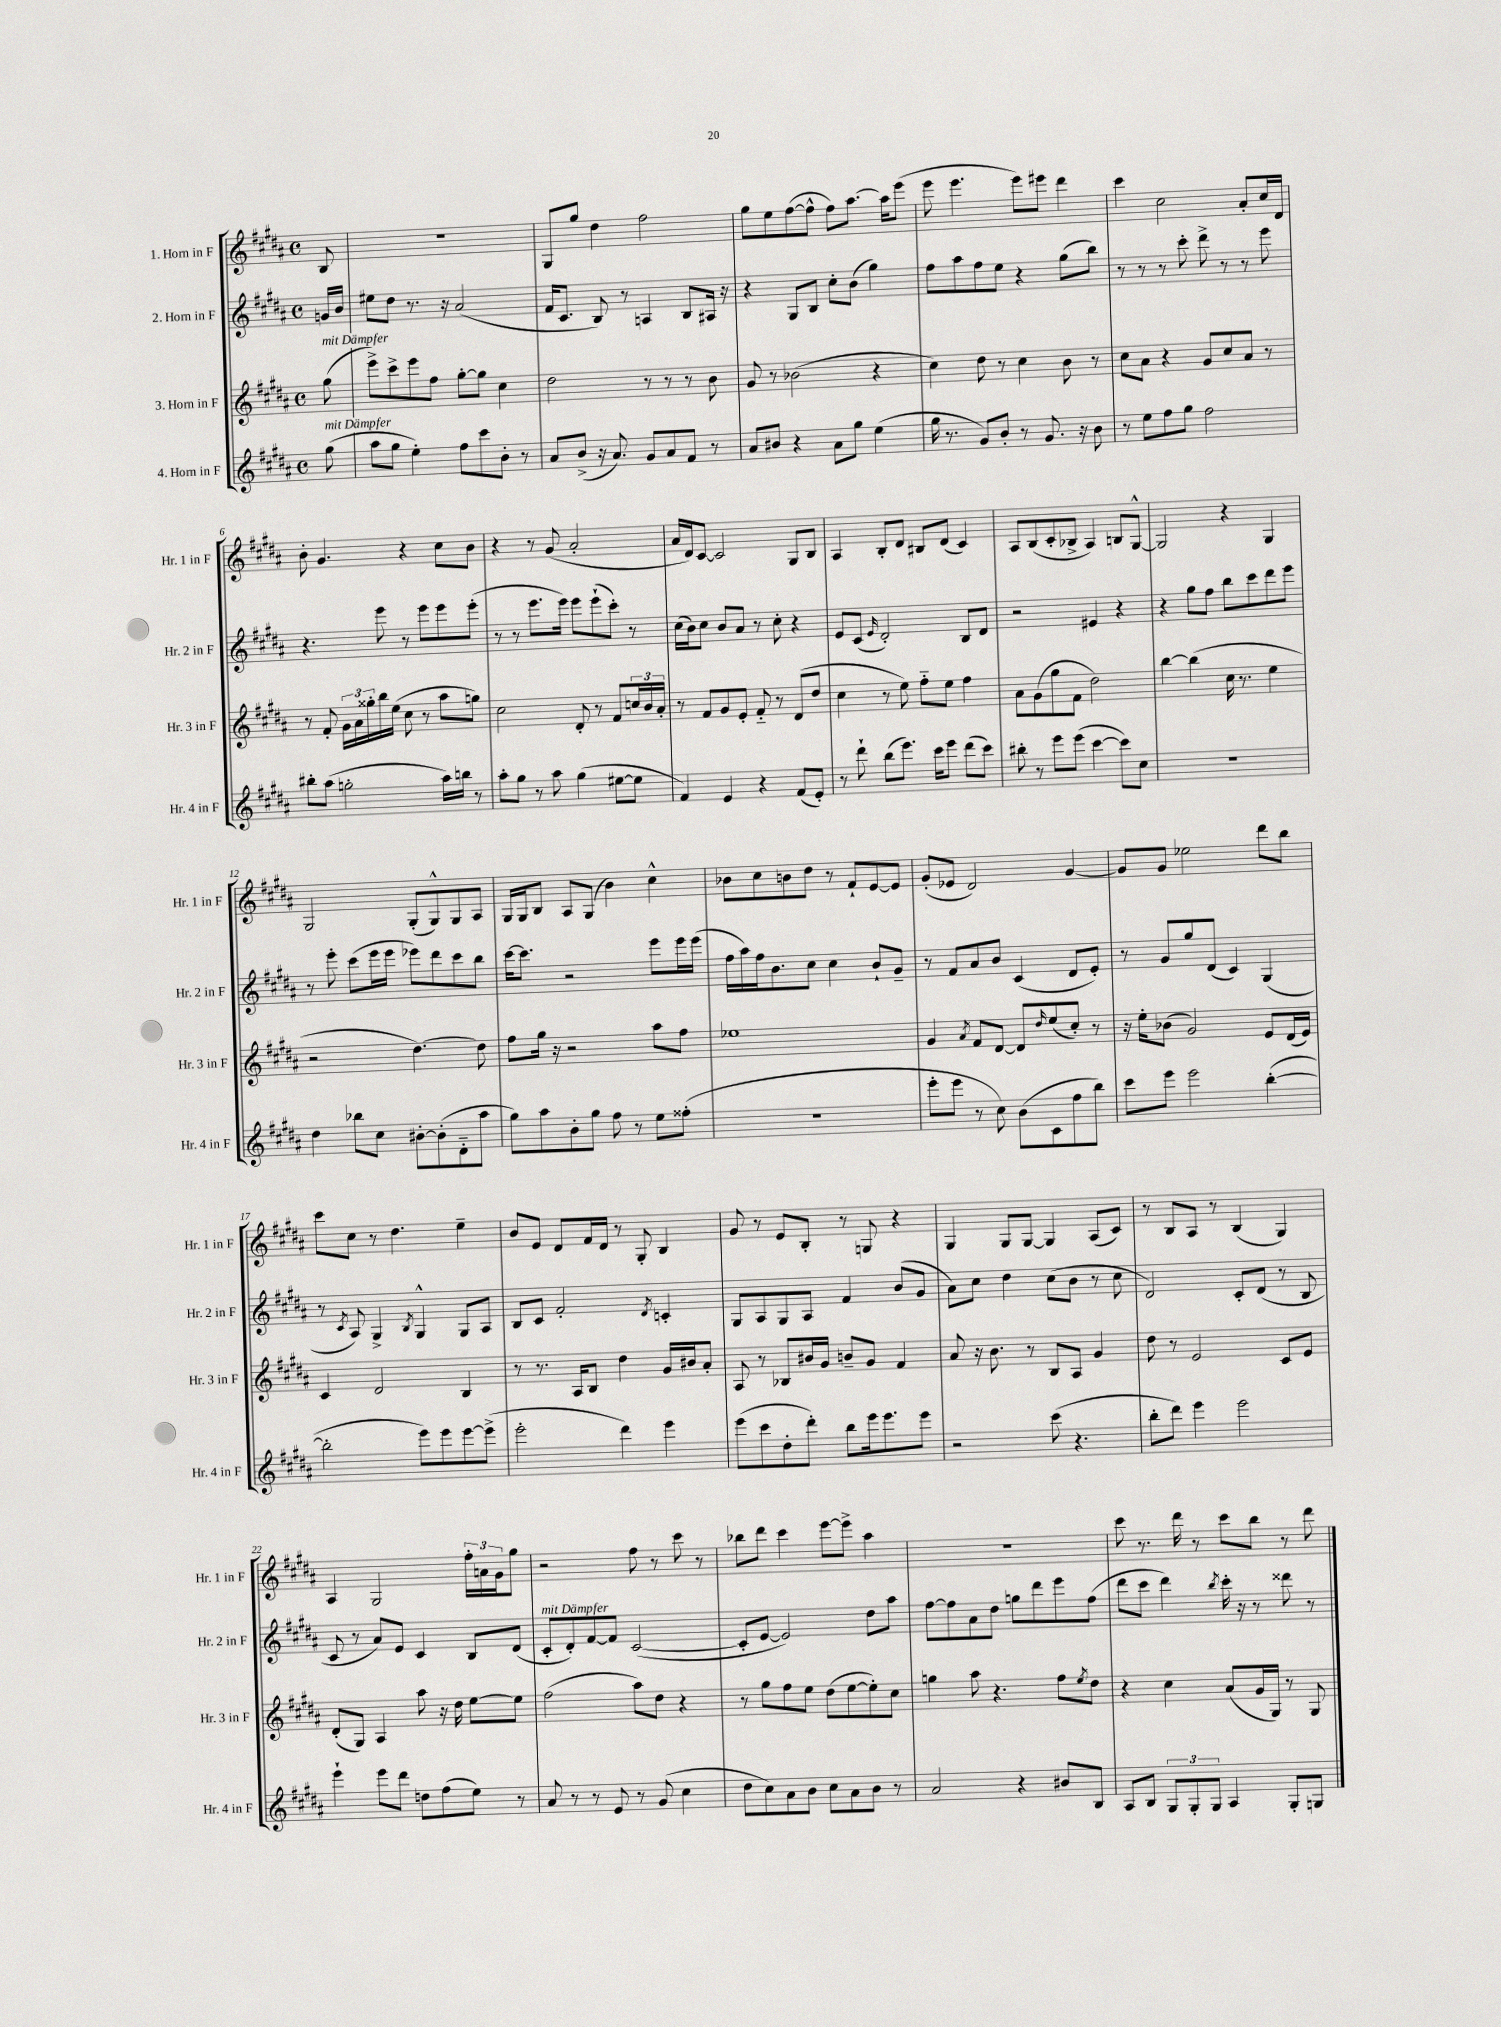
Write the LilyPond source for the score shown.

<<
\new StaffGroup <<
\new Staff = "s0" \with { instrumentName = "1. Horn in F" shortInstrumentName = "Hr. 1 in F" } {
    \clef treble \key b \major \defaultTimeSignature \time 4/4 \partial 8
    b8 |
    R1 |
    gis8 gis''8 dis''4 fis''2 |
    gis''8 e''8 fis''8~( fis''8-^ fis''8) ais''8.~ ais''16 e'''8( |
    e'''8 e'''4. e'''8) eis'''8 dis'''4 |
    cis'''4 cis''2 ais'8-. cis''16 dis'16 |
    b'8-. gis'4. r4 cis''8 b'8 |
    r4 r8 gis'8( ais'2-. |
    ais'16 dis'16) cis'8~ cis'2 gis8 b8 |
    ais4 b8-. dis'8 bis8 dis'8( cis'4) |
    ais8 b8( cis'8-. bes8-> ais4) b8 gis8~-^ |
    gis2 r4 gis4 |
    gis2 gis8-.( gis8-^) gis8 ais8 |
    gis16 gis16 b8 ais8 gis8( b'4) cis''4-^ |
    bes'8 cis''8 b'8 dis''8 r8 fis'8-! e'8~ e'8 |
    gis'8-.( ees'8 dis'2) gis'4~ |
    gis'8 gis'8 ees''2 dis'''8 b''8 |
    cis'''8 cis''8 r8 dis''4. e''4-- |
    b'8 e'8 dis'8 fis'16 dis'16 r8 gis8-. b4 |
    gis'8 r8 e'8 b8-. r8 g8 r4 |
    gis4 gis8 gis8~ gis4 ais8( cis'8) |
    r8 b8 ais8 r8 b4( gis4) |
    ais4 gis2 \tuplet 3/2 { fis''16-. a'16 gis'16 } gis''8 |
    r2 fis''8 r8 cis'''8 r8 |
    bes''8 dis'''8 cis'''4 e'''8~ e'''8-> ais''4 |
    R1 |
    cis'''8 r8. dis'''16 r8 cis'''8 b''8 r8 dis'''8 \bar "|." |
}
\new Staff = "s1" \with { instrumentName = "2. Horn in F" shortInstrumentName = "Hr. 2 in F" } {
    \clef treble \key b \major \defaultTimeSignature \time 4/4 \partial 8
    g'16 b'16 |
    eis''8 dis''8 r8. r16 ais'2( |
    fis'16 cis'8. b8) r8 a4 b8 ais16 r16 |
    r4 gis8 b8 cis''8-. b'8( gis''4) |
    fis''8 ais''8 fis''8 e''8 r4 gis''8( b''8) |
    r8 r8 r8 cis'''8-. dis'''8-> r8 r8 e'''8 |
    r4. e'''8 r8 e'''8 e'''8 e'''8-.( |
    r8 r8 e'''8. e'''16) e'''8 e'''8-!( cis'''8-.) r8 |
    cis''16( b'16) cis''8 b'8 ais'8 r8 cis''8-. r4 |
    e'8 cis'8( \grace { e'16 } dis'2-.) b8 dis'8 |
    r2 eis'4 r4 |
    r4 gis''8 fis''8 b''8 cis'''8 dis'''8 e'''8 |
    r8 e'''8-. cis'''8( e'''16 e'''16 ees'''8) dis'''8 cis'''8 b''8 |
    cis'''16~ cis'''8. r2 e'''8 e'''16 e'''16( |
    fis''16 ais''16) fis''16 b'8. cis''8 cis''4 b'8-! gis'8-- |
    r8 fis'8 ais'8 b'8 cis'4( dis'8 e'8-.) |
    r8 gis'8 gis''8 dis'8( cis'4) gis4( |
    r8 \acciaccatura { cis'8 } ais8) gis4-> \acciaccatura { b8 } gis4-^ gis8 ais8 |
    b8 cis'8 fis'2-. \acciaccatura { dis'8 } c'4-. |
    gis8 ais8 gis8 ais8 fis'4 b'8( gis'8 |
    ais'8) cis''8 dis''4 cis''8( b'8 r8 cis''8 |
    dis'2) cis'8-. dis'8( r8 b8 |
    cis'8 r8 ais'8) e'8 cis'4 b8 dis'8( |
    cis'8-.^\markup { \italic "mit Dämpfer" } dis'8-.) fis'8~ fis'8 cis'2~( |
    cis'8-. e'8~ e'2) dis''8 ais''8 |
    fis''8~ fis''8 ais'8 dis''8 g''8 dis'''8 e'''8 fis''8( |
    dis'''8 cis'''8 dis'''4) \acciaccatura { b''8 } cis'''16-. r16 r8 disis'''8 r8 \bar "|." |
}
\new Staff = "s2" \with { instrumentName = "3. Horn in F" shortInstrumentName = "Hr. 3 in F" } {
    \clef treble \key b \major \defaultTimeSignature \time 4/4 \partial 8
    gis''8^\markup { \italic "mit Dämpfer" }( |
    e'''8->) cis'''8-> e'''8 fis''8 gis''8~-. gis''8 cis''4 |
    dis''2 r8 r8 r8 b'8 |
    gis'8 r8 bes'2( r4 |
    cis''4) dis''8 r8 cis''4 b'8 r8 |
    cis''8 ais'8 r4 gis'8 cis''8 ais'8 r8 |
    r8 fis'8-. \tuplet 3/2 { gis'16 ais'16 gisis''16-. } b''16 e''16( cis''8 r8 ais''8 g''8) |
    cis''2 dis'8-. r8 fis'8 \tuplet 3/2 { c''16 b'16 ais'16-. } |
    r8 fis'8 gis'8 e'8-. fis'8-_ r8 dis'8( dis''8 |
    cis''4 r8 e''8) fis''8-_ e''8 fis''4 |
    ais'8 gis'8( gis''8 fis'8 dis''2) |
    b''4~ b''4( cis''16 r8. e''4 |
    r2 dis''4.~) dis''8 |
    fis''8 gis''16 r16 r2 ais''8 fis''8 |
    ees''1 |
    gis'4 \acciaccatura { ais'8 } fis'8 dis'8~ dis'8 \grace { dis''16 } e''8( cis''8-.) r8 |
    r16 e''16-. bes'8( gis'2) e'8 dis'16( e'16) |
    cis'4 dis'2 b4 |
    r8 r8. ais16 b8 dis''4 gis'16 bis'16 ais'8-. |
    ais8 r8 bes8 bis'16 gis'16 b'8-- gis'8 fis'4 |
    ais'8 r16 b'8. r8 b8 ais8 gis'4 |
    dis''8 r8 e'2 cis'8 e'8 |
    dis'8-.( gis8) ais4 ais''8 r16 dis''16 e''8~ e''8 |
    fis''2( ais''8) dis''8 r4 |
    r8 gis''8 fis''8 e''8 dis''8( e''8~ e''8-.) cis''8 |
    g''4 ais''8 r4. fis''8 \acciaccatura { e''8 } dis''8 |
    r4 cis''4 ais'8( gis'16 gis16) r8 gis8 \bar "|." |
}
\new Staff = "s3" \with { instrumentName = "4. Horn in F" shortInstrumentName = "Hr. 4 in F" } {
    \clef treble \key b \major \defaultTimeSignature \time 4/4 \partial 8
    gis''8^\markup { \italic "mit Dämpfer" }( |
    ais''8 gis''8 e''4-.) fis''8 cis'''8 b'8-. r8 |
    ais'8 b'8->( r16 ais'8.) gis'8 ais'8 fis'8 r8 |
    ais'8 bis'8 r4 ais'8 gis''8 e''4( |
    gis''16 r8. gis'8) b'8-. r8 gis'8. r16 b'8 |
    r8 e''8 fis''8 gis''8 fis''2 |
    bis''8-. ais''8( g''2-. ais''16) b''16 r8 |
    ais''8-. gis''8 r8 ais''8 gis''4( eis''8~ eis''8 |
    fis'4) e'4 r4 fis'8( e'8-.) |
    r8 dis'''8-! b''8( e'''8.) cis'''16 e'''8 dis'''8( cis'''8) |
    bis''8-. r8 e'''8 e'''8( cis'''4~ cis'''8) cis''8 |
    r1 |
    dis''4 bes''8 cis''8 bis'8~-. bis'8-.( dis'8-_ ais''8 |
    gis''8) ais''8 b'8-. gis''8 fis''8 r8 e''8 fisis''8-.( |
    R1 |
    e'''8-. e'''8 r8 cis''8) b'8( cis'8 fis''8 b''8) |
    cis'''8 e'''8 e'''2 b''4~-.( |
    b''2-. e'''8) e'''8 e'''8~ e'''8->( |
    e'''2-. dis'''4) e'''4 |
    e'''8( cis'''8 dis''8-. dis'''8-.) b''8 e'''16 e'''8. e'''8 |
    r2 cis'''8( r4. |
    b''8-. dis'''8) e'''4 e'''2 |
    e'''4-! e'''8 dis'''8 d''8 fis''8( e''8) r8 |
    ais'8 r8 r8 e'8 r8 gis'8( cis''4 |
    dis''8 cis''8) ais'8 b'8 cis''8 ais'8 b'8 r8 |
    ais'2 r4 bis'8 b8 |
    ais8 b8 \tuplet 3/2 { gis8 gis8-. gis8 } ais4 gis8-. g8 \bar "|." |
}
>>
>>
